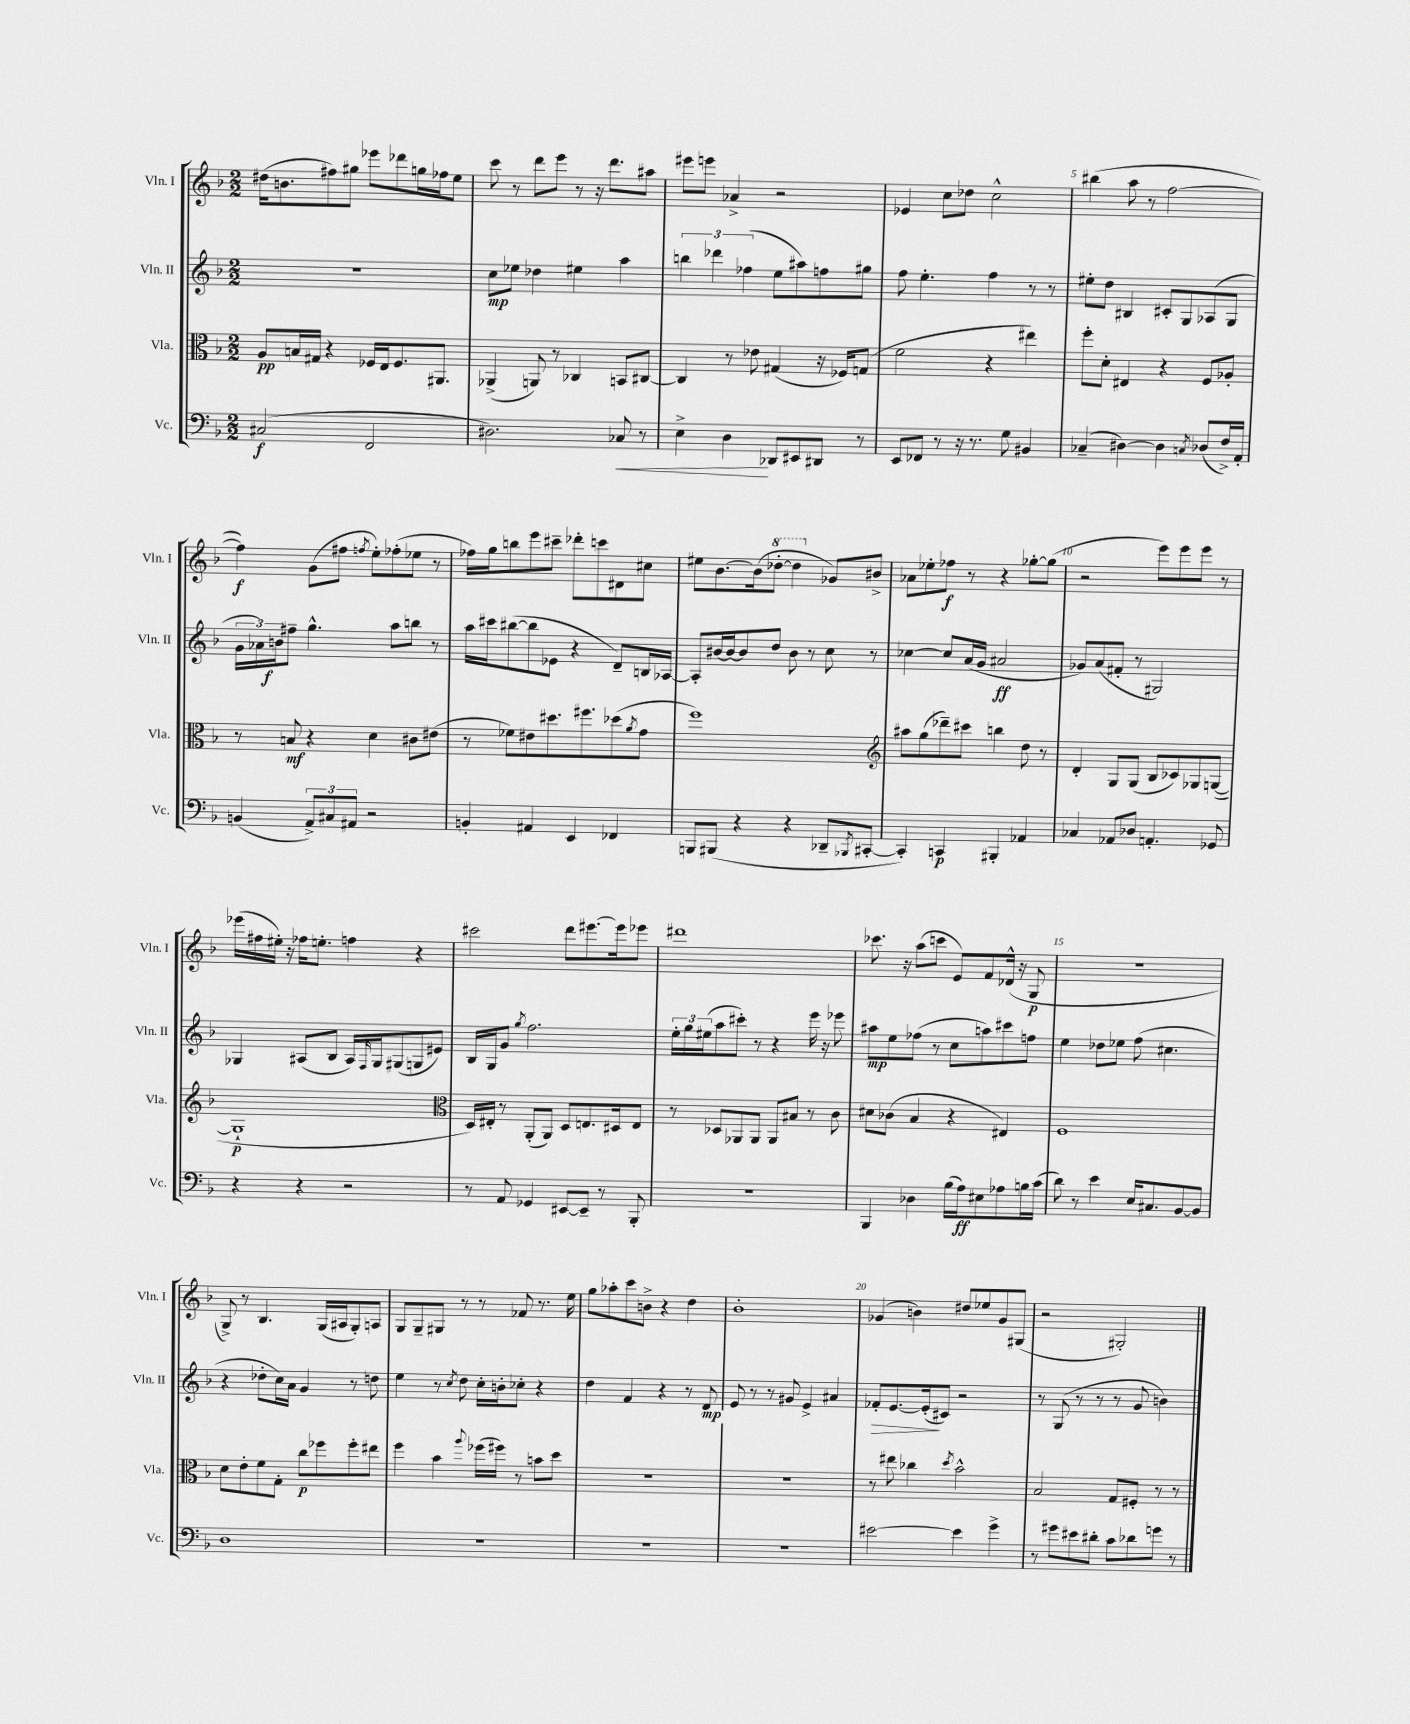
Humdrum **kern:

**kern	**kern	**kern	**kern
*staff4	*staff3	*staff2	*staff1
*clefF4	*clefC3	*clefG2	*clefG2
*k[b-]	*k[b-]	*k[b-]	*k[b-]
*M2/2	*M2/2	*M2/2	*M2/2
(2C#	8A	1r	(16dd#
.	.	.	8.b
.	16B	.	.
.	16G#	.	.
.	4r	.	8ff#)
.	.	.	8gg#
2FF	16F-	.	8eee-
.	16E	.	.
.	8.F-	.	8ddd-
.	.	.	16gg
.	8.AA#	.	16ff-
.	.	.	8ee
=	=	=	=
2.D#)	(4AA-^	8cc	8ccc
.	.	8ee-	8r
.	8AA)	4dd-	8ddd
.	8r	.	8eee
.	4C-	4ee#	8r
.	.	.	16r
.	.	.	8.ddd
8C-	8BB	4aa	.
8r	[8C#	.	8aa#
=	=	=	=
4E^	4C#]	6bb	8eee#
.	.	.	8eee
.	.	6ddd-	.
4D	8r	.	4a-^
.	.	(6ff-	.
.	8e-	.	.
8DD-	(4G#	8ee	2r
8EE#	.	8aa#)	.
8DD#	16r	8ff	.
.	16F-)	.	.
8r	(8G	8gg#	.
=	=	=	=
8EE	2f	8ff	4e-
8FF-	.	4.ee'	.
8r	.	.	8cc
16r	.	.	8dd-
8.r	.	.	.
.	4r	4ff	2cc^^
8G	.	.	.
4BB#	4ee#)	8r	.
.	.	8r	.
=	=	=	=
(4C-~	8ff'	8ee#'	(4bb#
.	8d'	8dd	.
[4D#)	4E#	4B#	8aa
.	.	.	8r
4D#]	4r	8c#'	[2ff
.	.	8G	.
8qC	.	.	.
(8D-	8F	(8A-	.
16F^)	8A-'	8G	.
16AA'	.	.	.
=	=	=	=
(4BB	8r	24g	4ff])
.	.	24a-)	.
.	.	24b	.
.	8B	8ff#~	.
12AA^)	4r	4.gg^^	(8g
12C#	.	.	.
.	.	.	8ff#
12AA#	.	.	.
.	.	.	8qff
2r	4d	.	8ee')
.	.	8aa	(8ff-'
.	8c#	8bb	8ee-
.	(8e#	8r	8r
=	=	=	=
4BB'	8r	16aa	16ff-)
.	.	16ccc#	16gg
.	8f-)	([8bb#	8bb
4AA#	8e#	8bb#]	8eee
.	8.dd#	8e-	8ccc#~
4EE	.	4r	8ddd-'
.	8.ff#	.	.
.	.	.	8ccc
4FF-	(8dd-	8d~)	8d#
.	8qa	.	.
.	8g	16B	8cc#
.	.	[16A-	.
=	=	=	=
8BBB	1ff)	8A-']	8ee#
(8BBB#	.	[16b#	[8.b-
.	.	16b#_	.
4r	.	8b#]	.
.	.	.	(16b-]
.	.	8dd	[8ddd-'
4r	.	8b#	4ddd-]
.	.	8r	.
8DD-~	.	8cc	8g-)
8qBBB-	.	.	.
[8CC#'	.	8r	8b#^
=	=	=	=
*	*clefG2	*	*
4CC#'])	8aa#	[4cc-	8a-
.	(8gg	.	8ee-'
4CC	8ddd-~)	8cc-]	8ff-
.	8ccc#	(16a	8r
.	.	16g	.
4BBB#'	4bb	2a#	4r
4AA-	8dd	.	[8gg-'
.	8r	.	(8gg-]
=	=	=	=
4C-	4d'	8g-)	2r
.	.	(8a	.
8AA-	8G	8f#'	.
8D-	(8G	8r	.
4.AA'	8B-	2G#)	8eee)
.	8c-)	.	8eee
.	8G-	.	8eee
8GG-	([8G	.	8r
=	=	=	=
4r	1G`]	4G-	(16eee-
.	.	.	16ff#
.	.	.	16ee#')
.	.	.	16r
4r	.	(8A#	16ff-
.	.	.	8.ee'
.	.	8B-	.
2r	.	16A#)	4ff
.	.	16qqF	.
.	.	16G-	.
.	.	(8G#	.
.	.	8G	4r
.	.	8e#)	.
=	=	=	=
*	*clefC3	*	*
8r	16D)	16B-	2ccc#
.	16E#'	16G	.
8AA	8r	8g	.
.	.	8qgg	.
4GG-	(8AA'	2.ff	.
.	8AA)	.	.
[8EE#	8D	.	8ddd
8EE#~]	8.E	.	[8.eee#
8r	.	.	.
.	16D#	.	16eee#]
8BBB-'	8E	.	8eee-
=	=	=	=
1r	8r	24ee'	1ddd#
.	.	24gg	.
.	.	(24ee#	.
.	8D-	8aa	.
.	8AA-	8ccc#')	.
.	8AA-	8r	.
.	8AA-	4r	.
.	8B#	.	.
.	8r	16eee	.
.	.	16r	.
.	8c	8eee-	.
=	=	=	=
4BBB-	8d#	8aa#	8.ccc-
.	(8c-	8ee	.
.	.	.	16r
4D-	4B-	(8ff-	(8aa
.	.	8r	8ccc
(16B-	4r	8cc	8e)
16A)	.	.	.
8E#	.	8aa)	8f
8A-	4E#)	8ccc#	(16d-^^
.	.	.	16r
16B	.	8ff	8G
(16c	.	.	.
=	=	=	=
8d)	1F	4ee	1r
8r	.	.	.
4e	.	8dd-	.
.	.	8ee-	.
16E	.	(8ff	.
8.C#	.	.	.
.	.	4.cc#	.
[8BB-	.	.	.
8BB-]	.	.	.
=	=	=	=
1D	8d	4r	8G^)
.	8e'	.	8r
.	8f	8dd-'	4.B-
.	8G'	16cc)	.
.	.	16a	.
.	8cc	4g	.
.	8ff-	.	(16G
.	.	.	16A#
.	8ff-'	8r	8G')
.	8ee#	8dd	8A
=	=	=	=
1r	4ff	4ee	8G
.	.	.	8G~
.	4b-	8r	8G#
.	.	8qcc	.
.	.	8dd	8r
.	8qqaa	.	.
.	(16ff-	16cc'	8r
.	16ff#)	16b'	.
.	8r	8cc-'	8f-
.	8b	4r	8.r
.	8dd	.	.
.	.	.	16ee
=	=	=	=
1r	1r	4dd	8gg
.	.	.	8aa-'
.	.	4f	8ccc
.	.	.	8b^
.	.	4r	4r
.	.	8r	4dd
.	.	8d	.
=	=	=	=
1r	1r	8e	1b-'
.	.	8r	.
.	.	8r	.
.	.	8g#	.
.	.	4e^	.
.	.	4a#	.
=	=	=	=
[2e#	8r	8f-'	(4g-
.	8ee#	[8.e	.
.	4cc-	.	4b)
.	.	(16e']	.
.	.	8c#)	.
.	8qdd	.	.
4e#]	2b-^^	2r	8dd#
.	.	.	8ee-
4g^	.	.	8g-
.	.	.	(8G#
=	=	=	=
8r	2B-	8r	2r
8g#	.	(8G	.
8e#	.	8r	.
8d#'	.	8r	.
8c	8G	8r	2G#')
8d-	8F#'	8g	.
8g	8r	4b)	.
8r	8r	.	.
==	==	==	==
*-	*-	*-	*-
